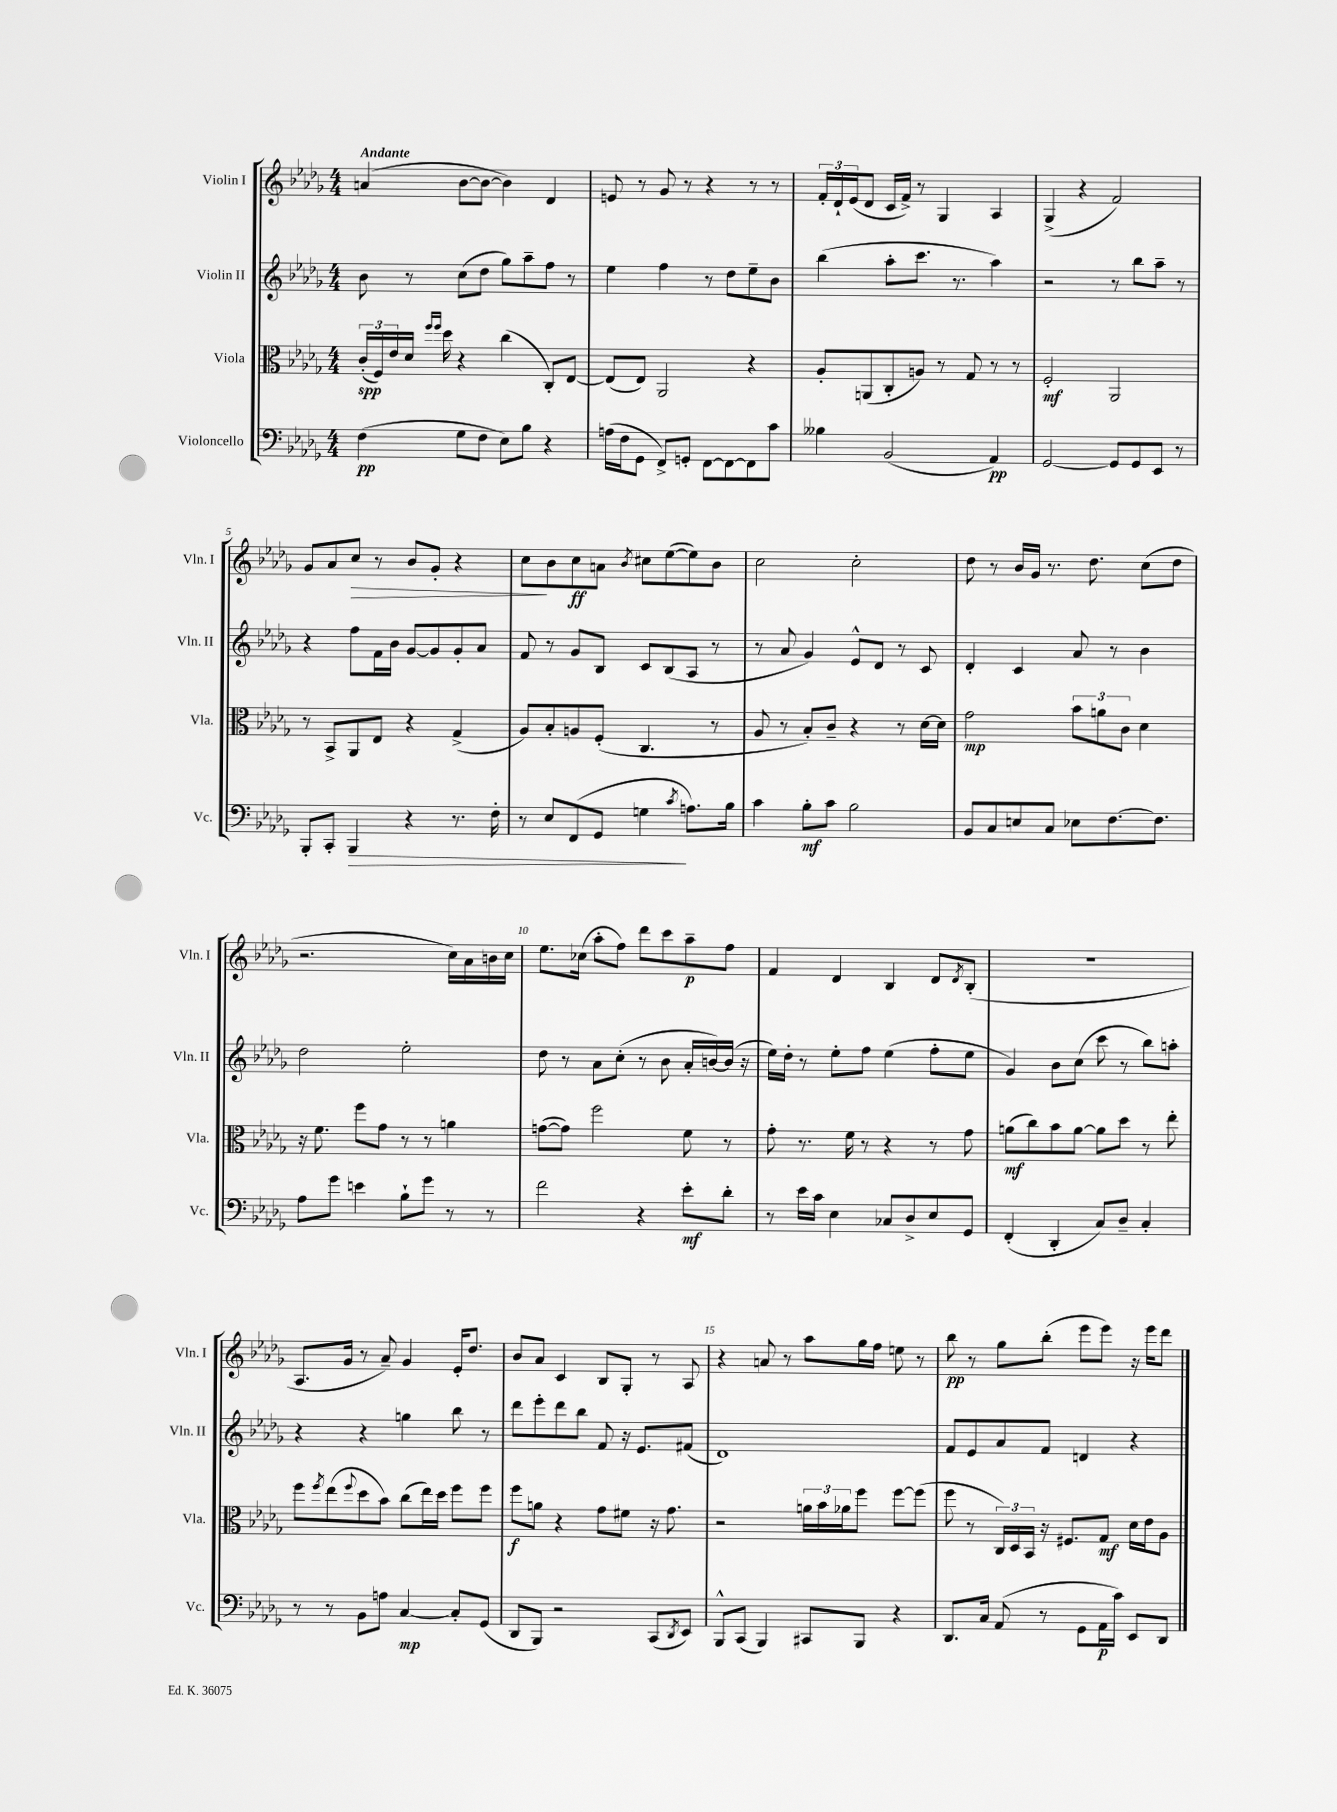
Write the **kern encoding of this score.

**kern	**kern	**kern	**kern
*staff4	*staff3	*staff2	*staff1
*clefF4	*clefC3	*clefG2	*clefG2
*k[b-e-a-d-g-]	*k[b-e-a-d-g-]	*k[b-e-a-d-g-]	*k[b-e-a-d-g-]
*M4/4	*M4/4	*M4/4	*M4/4
(4F\	(24c'/LL	8b-\	(4a/
.	24F/)	.	.
.	24e-/	.	.
.	16d-/JJ	8r	.
.	16qqff/LL	.	.
.	16qqff/JJ	.	.
.	16dd-\	.	.
8G-\L	4r	(8cc\L	[8b-\L
8F\J	.	8dd-\J	8b-\_J
8E-\L)	(4cc\	8gg-\L)	4b-\])
8B-\J	.	8aa-~\	.
4r	8C'/L)	8ff\J	4d-/
.	[8E-/J	8r	.
=	=	=	=
(16A\LL	(8E-/]L	4ee-\	8e/
16F\J	.	.	.
8GG-\J	8E-/J)	.	8r
8FF^/L)	2AA-/	4ff\	8g-/
8GG'/J	.	.	8r
[8FF\L	.	8r	4r
8FF\_	.	8dd-\L	.
8FF\]	4r	8ee-~\	8r
8c\J	.	8b-\J	8r
=	=	=	=
4B--\	8A-'/L	(4bb-\	24f'/LL
.	.	.	24d-`/
.	.	.	(24e-/J
.	(8AA/	.	8d-/J
(2BB-/	8C'/	8aa-'\L	16c/LL
.	.	.	16f^/JJ)
.	8A/J)	8.ccc\J	8r
.	8r	.	4G-/
.	.	8.r	.
.	8G-/	.	.
4AA-/)	8r	4aa-\)	4A-/
.	8r	.	.
=	=	=	=
[2GG-/	2F'/	2r	(4G-^/
.	.	.	4r
8GG-/]L	2AA-/	8r	2f/)
8GG-/	.	8bb-\L	.
8EE-/J	.	8aa-~\J	.
8r	.	8r	.
=	=	=	=
8BBB-'/L	8r	4r	8g-/L
8CC'/J	8BB-^/L	.	8a-/
4BBB-/	8AA-/	8ff\L	8cc/J
.	8E-/J	16f\L	8r
.	.	16b-\JJ	.
4r	4r	[8g-/L	8b-/L
.	.	8g-/]	8g-'/J
8.r	(4G-^/	8g-'/	4r
.	.	8a-/J	.
16F'\	.	.	.
=	=	=	=
8r	8A-/L)	8f/	8cc\L
8E-/L	8B-'/	8r	8b-\
(8FF/	8A/	8g-/L	8cc\
8GG-/J	(8F'/J	8B-/J	8a\J
.	.	.	8qb-/
4G\	4.C/	8c/L	8cc#\L
.	.	(8B-/	([8ee-\
8qc/	.	.	.
8.A\L)	.	8A-/J	8ee-\])
.	8r	8r	8b-\J
16B-\Jk	.	.	.
=	=	=	=
4c\	8A-/	8r	2cc\
.	8r	8a-/	.
8B-'\L	8B-'/L)	4g-/)	.
8c\J	8c~/J	.	.
2B-\	4r	8e-^^/L	2cc'\
.	.	8d-/J	.
.	8r	8r	.
.	[16d-\LL	8c/	.
.	16d-\]JJ	.	.
=	=	=	=
8BB-/L	2g-\	4d-'/	8dd-\
8C/	.	.	8r
8E/	.	4c/	16b-/LL
.	.	.	16g-/JJ
8C/J	.	.	8.r
8E-\L	12b-\L	8a-/	.
.	.	.	8.dd-\
.	12a\	.	.
[8.F\	.	8r	.
.	12c\J	.	.
.	4d-\	4b-\	(8cc\L
8.F\]J	.	.	.
.	.	.	8dd-\J
=	=	=	=
8A-\L	16r	2dd-\	2.r
.	8.f\	.	.
8g-\J	.	.	.
4e\	8ff\L	.	.
.	8g-\J	.	.
8B-`\L	8r	2ee-'\	.
8g-\J	8r	.	.
8r	4a\	.	16cc\LL)
.	.	.	16a-\
8r	.	.	16b\
.	.	.	16cc\JJ
=	=	=	=
2f\	([8g\L	8dd-\	8.ee-\L
.	8g\]J)	8r	.
.	.	.	(16cc-\Jk
.	2ff\	8a-\L	8aa-'\L
.	.	(8cc'\J	8ff\J)
4r	.	8r	8ddd-\L
.	.	8b-\	8ccc\
8e-'\L	8f\	16a-'/LL	8aa-~\
.	.	[16b/)	.
8d-'\J	8r	(16b/]JJ	8ff\J
.	.	16r	.
=	=	=	=
8r	8g-'\	16ee-\LL)	4f/
.	.	16dd-'\JJ	.
16e-\LL	8.r	8r	.
16c\JJ	.	.	.
4E-\	.	8ee-'\L	4d-/
.	16f\	.	.
.	8r	8ff\J	.
8C-/L	4r	(4ee-\	4B-/
8D-^/	.	.	.
8E-/	8r	8ff'\L	8d-/L
.	.	.	8qd-/
8GG-/J	8g-\	8ee-\J	(8B-'/J
=	=	=	=
(4FF'/	(8a\L	4g-/)	1r
.	8cc\)	.	.
4DD-'/	8b-\	8b-\L	.
.	[8a\J	(8cc\J	.
8C/L)	8a\]L	8ccc\	.
8D-~/J	8dd-\J	8r	.
4C'/	8r	8bb-\L)	.
.	8ee-'\	8aa'\J	.
=	=	=	=
8r	8ff\L	4r	8.A-/L
.	8qff/	.	.
8r	(8ee-\	.	.
.	.	.	16g-/Jk
.	8qqff/	.	.
8BB-\L	8dd-\	4r	8r
8A\J	8b-\J)	.	8a-~/)
[4C/	(8cc\L	4gg\	4g-/
.	16ee-\L)	.	.
.	16dd-\JJ	.	.
8C'/]L	8ff\L	8bb-\	16e-'/LK
.	.	.	8.dd-/J
(8GG-/J	8ff\J	8r	.
=	=	=	=
8DD-/L	8ff\L	8ddd-\L	8b-/L
8BBB-/J)	8a\J	8eee-'\	8a-/J
2r	4r	8ddd-\	4c/
.	.	8bb-\J	.
.	8g-\L	8f/	8B-/L
.	8f#\J	16r	8G-'/J
.	.	8.e-/L	.
(8CC/L	16r	.	8r
.	8.g-\	.	.
8qDD-/	.	.	.
8EE-/J)	.	(8f#/J	8A-/
=	=	=	=
8BBB-^^/L	2r	1d-)	4r
(8CC/J	.	.	.
4BBB-/)	.	.	8a/
.	.	.	8r
8CC#/L	24a\LL	.	8aa-\L
.	24b-\	.	.
.	24a-\J	.	.
8BBB-/J	8ff\J	.	16gg-\L
.	.	.	16ff\JJ
4r	[8ff\L	.	8ee\
.	(8ff\]J	.	8r
=	=	=	=
8.DD-/L	8ff\	8f/L	8bb-\
.	8r	8e-/	8r
16C/Jk	.	.	.
(8AA-/	24C/LL)	8a-/	8gg-\L
.	24D-/	.	.
.	24BB-/JJ	.	.
8r	16r	8f/J	(8bb-'\J
.	8.F#/L	.	.
8GG-\L	.	4d/	8eee-\L
16AA-\L	8G-/J	.	8eee-\J)
16c\JJ)	.	.	.
8EE-/L	16d-\LL	4r	16r
.	16e-\J	.	16eee-\LK
8DD-/J	8A-\J	.	8ddd-\J
==	==	==	==
*-	*-	*-	*-
